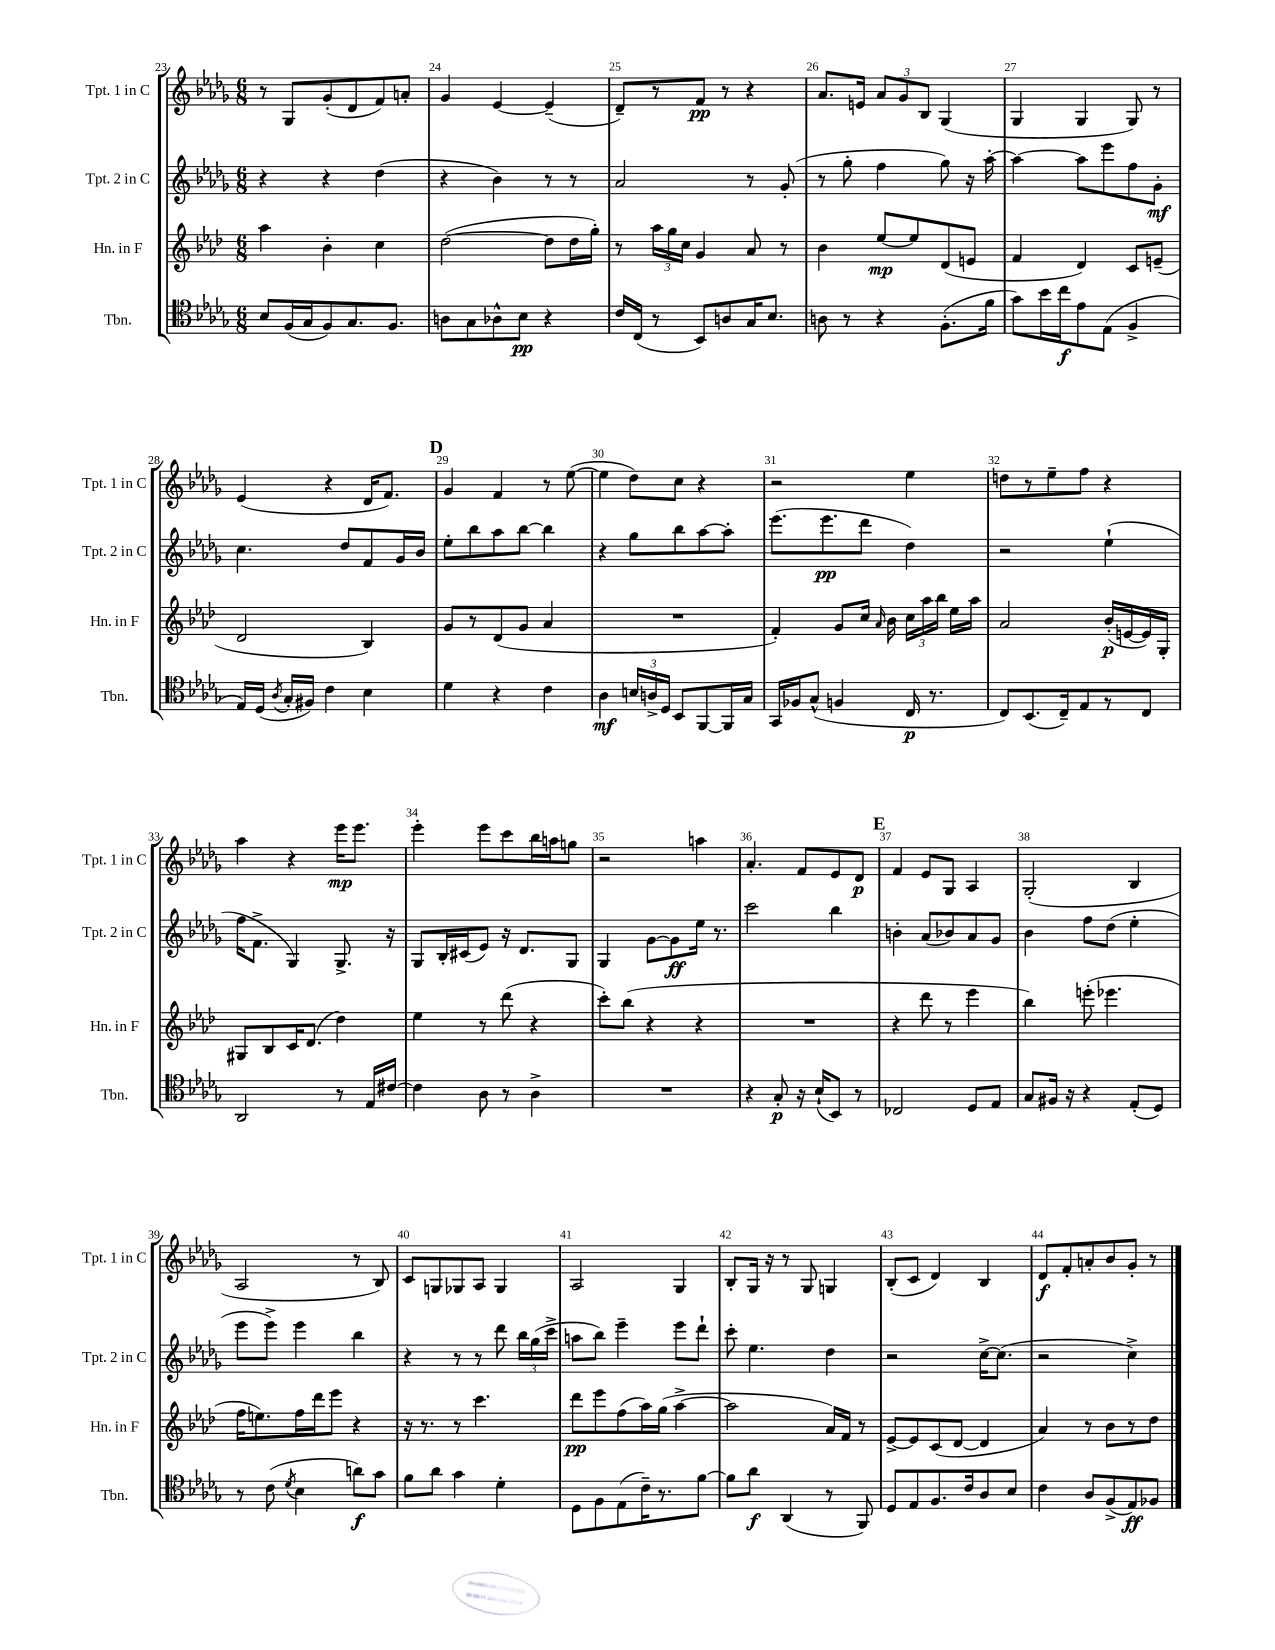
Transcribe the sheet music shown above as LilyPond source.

<<
\new StaffGroup <<
\new Staff = "s0" \with { instrumentName = "Tpt. 1 in C" shortInstrumentName = "Tpt. 1 in C" } {
    \clef treble \key des \major \numericTimeSignature \time 6/8
    \autoBeamOff r8 ges8[ ges'8-.( des'8 f'8) a'8]-. |
    ges'4 ees'4~ ees'4--( |
    des'8[--) r8 f'8]\pp r8 r4 |
    aes'8.[ e'16] \tuplet 3/2 { aes'8[ ges'8 bes8] } ges4( |
    ges4 ges4 ges8) r8 |
    ees'4( r4 des'16[ f'8.]) |
    \mark \markup { \bold "D" } ges'4 f'4 r8 ees''8~( |
    ees''4 des''8[) c''8] r4 |
    r2 ees''4 |
    d''8[ r8 ees''8-- f''8] r4 |
    aes''4 r4 ees'''16[\mp ees'''8.] |
    ees'''4-. ees'''8[ c'''8 bes''16 a''16 g''8] |
    r2 a''4 |
    aes'4.-. f'8[ ees'8 des'8]\p |
    \mark \markup { \bold "E" } f'4 ees'8[ ges8] aes4 |
    ges2-.( bes4 |
    aes2 r8 bes8) |
    c'8[ g8 ges8 aes8] ges4 |
    aes2 ges4 |
    bes8[-. ges16] r16 r8 ges8 g4 |
    bes8[-.( c'8] des'4) bes4 |
    des'8[\f f'8-. a'8-. bes'8 ges'8]-. r8 \bar "|." |
}
\new Staff = "s1" \with { instrumentName = "Tpt. 2 in C" shortInstrumentName = "Tpt. 2 in C" } {
    \clef treble \key des \major \numericTimeSignature \time 6/8
    \autoBeamOff r4 r4 des''4( |
    r4 bes'4) r8 r8 |
    aes'2 r8 ges'8-.( |
    r8 ges''8-. f''4 ges''8) r16 aes''16~-. |
    aes''4~ aes''8[ ees'''8 f''8 ges'8]-.\mf |
    c''4. des''8[ f'8 ges'16 bes'16] |
    \mark \markup { \bold "D" } ees''8[-. bes''8 aes''8 bes''8]~ bes''4 |
    r4 ges''8[ bes''8 aes''8~ aes''8]-. |
    ees'''8.[( ees'''8.\pp des'''8] des''4) |
    r2 ees''4-!( |
    f''16[ f'8.]-> ges4) ges8.-> r16 |
    ges8[ bes16-. cis'16( ees'8]) r16 des'8.[ ges8] |
    ges4 ges'8[~ ges'8\ff ees''16] r8. |
    c'''2 bes''4 |
    \mark \markup { \bold "E" } b'4-. aes'8[( bes'8) aes'8 ges'8] |
    bes'4 f''8[ des''8]( ees''4-. |
    ees'''8[ ees'''8]->) ees'''4 bes''4 |
    r4 r8 r8 des'''8 \tuplet 3/2 { bes''16[ ges''16( c'''16]-> } |
    a''8[ bes''8]) ees'''4-- ees'''8[ des'''8]-! |
    c'''8-. ees''4. des''4 |
    r2 c''16[~-> c''8.]( |
    r2 c''4->) \bar "|." |
}
\new Staff = "s2" \with { instrumentName = "Hn. in F" shortInstrumentName = "Hn. in F" } {
    \clef treble \key aes \major \numericTimeSignature \time 6/8
    \autoBeamOff aes''4 bes'4-. c''4 |
    des''2~( des''8[ des''16 g''16]-.) |
    r8 \tuplet 3/2 { aes''16[ g''16 c''16] } g'4 aes'8 r8 |
    bes'4 ees''8[~\mp ees''8 des'8( e'8] |
    f'4 des'4) c'8[ e'8]--( |
    des'2 bes4) |
    \mark \markup { \bold "D" } g'8[ r8 des'8( g'8] aes'4 |
    R2. |
    f'4-.) g'8[ c''16] \grace { aes'16 } bes'16 \tuplet 3/2 { c''16[ aes''16 bes''16] } ees''16[ aes''16] |
    aes'2 bes'16[-.\p( e'16~ e'16) g16]-. |
    gis8[ bes8 c'16 des'8.]( des''4) |
    ees''4 r8 des'''8( r4 |
    c'''8[-.) bes''8]( r4 r4 |
    R2. |
    \mark \markup { \bold "E" } r4 des'''8 r8 ees'''4 |
    bes''4) e'''8-.( ees'''4. |
    f''16[ e''8.) f''16 des'''16 ees'''8] r4 |
    r16 r8. r8 c'''4. |
    des'''8[\pp ees'''8 f''8( aes''16) g''16]( aes''4~-> |
    aes''2 aes'16[) f'16] r8 |
    ees'8[~-> ees'8 c'8( des'8]~ des'4 |
    aes'4) r8 bes'8[ r8 des''8] \bar "|." |
}
\new Staff = "s3" \with { instrumentName = "Tbn." shortInstrumentName = "Tbn." } {
    \clef tenor \key des \major \numericTimeSignature \time 6/8
    \autoBeamOff bes8[ f16( ges16 f8) ges8. f8.] |
    a8[ ges8 aes8-^ bes8]\pp r4 |
    c'16[ c16]( r8 bes,8[) a8 ges16 bes8.] |
    a8 r8 r4 f8.[-.( f'16] |
    ges'8[) bes'16 c''16\f ees'8 ees8]( f4-> |
    ees16[) des16]( \acciaccatura { aes8 } ges16[-. fis16]) c'4 bes4 |
    \mark \markup { \bold "D" } des'4 r4 c'4 |
    aes4\mf \tuplet 3/2 { b16[ a16-> des16] } bes,8[ f,8~ f,16 ges16] |
    ges,16[ fes16 ges8]-^( f4 c16\p r8. |
    c8[) bes,8.( c16--) ees8 r8 c8] |
    aes,2 r8 ees16[ cis'16]~ |
    cis'4 aes8 r8 aes4-> |
    R2. |
    r4 ges8-.\p r16 bes16[-!( bes,8]) r8 |
    \mark \markup { \bold "E" } ces2 des8[ ees8] |
    ges8[ fis16] r16 r4 ees8[-.( des8]) |
    r8 c'8( \acciaccatura { des'8 } bes4 a'8[\f) ges'8] |
    f'8[ aes'8] ges'4 des'4-. |
    des8[ f8 ees8( c'16--) r8. f'8]~ |
    f'8[ aes'8]\f aes,4( r8 f,8) |
    des8[ ees8 f8. c'16 aes8 bes8] |
    c'4 aes8[ f8->( ees8\ff) fes8] \bar "|." |
}
>>
>>
\layout { \context { \Score currentBarNumber = #23 \override BarNumber.break-visibility = ##(#f #t #t) barNumberVisibility = #all-bar-numbers-visible } }
